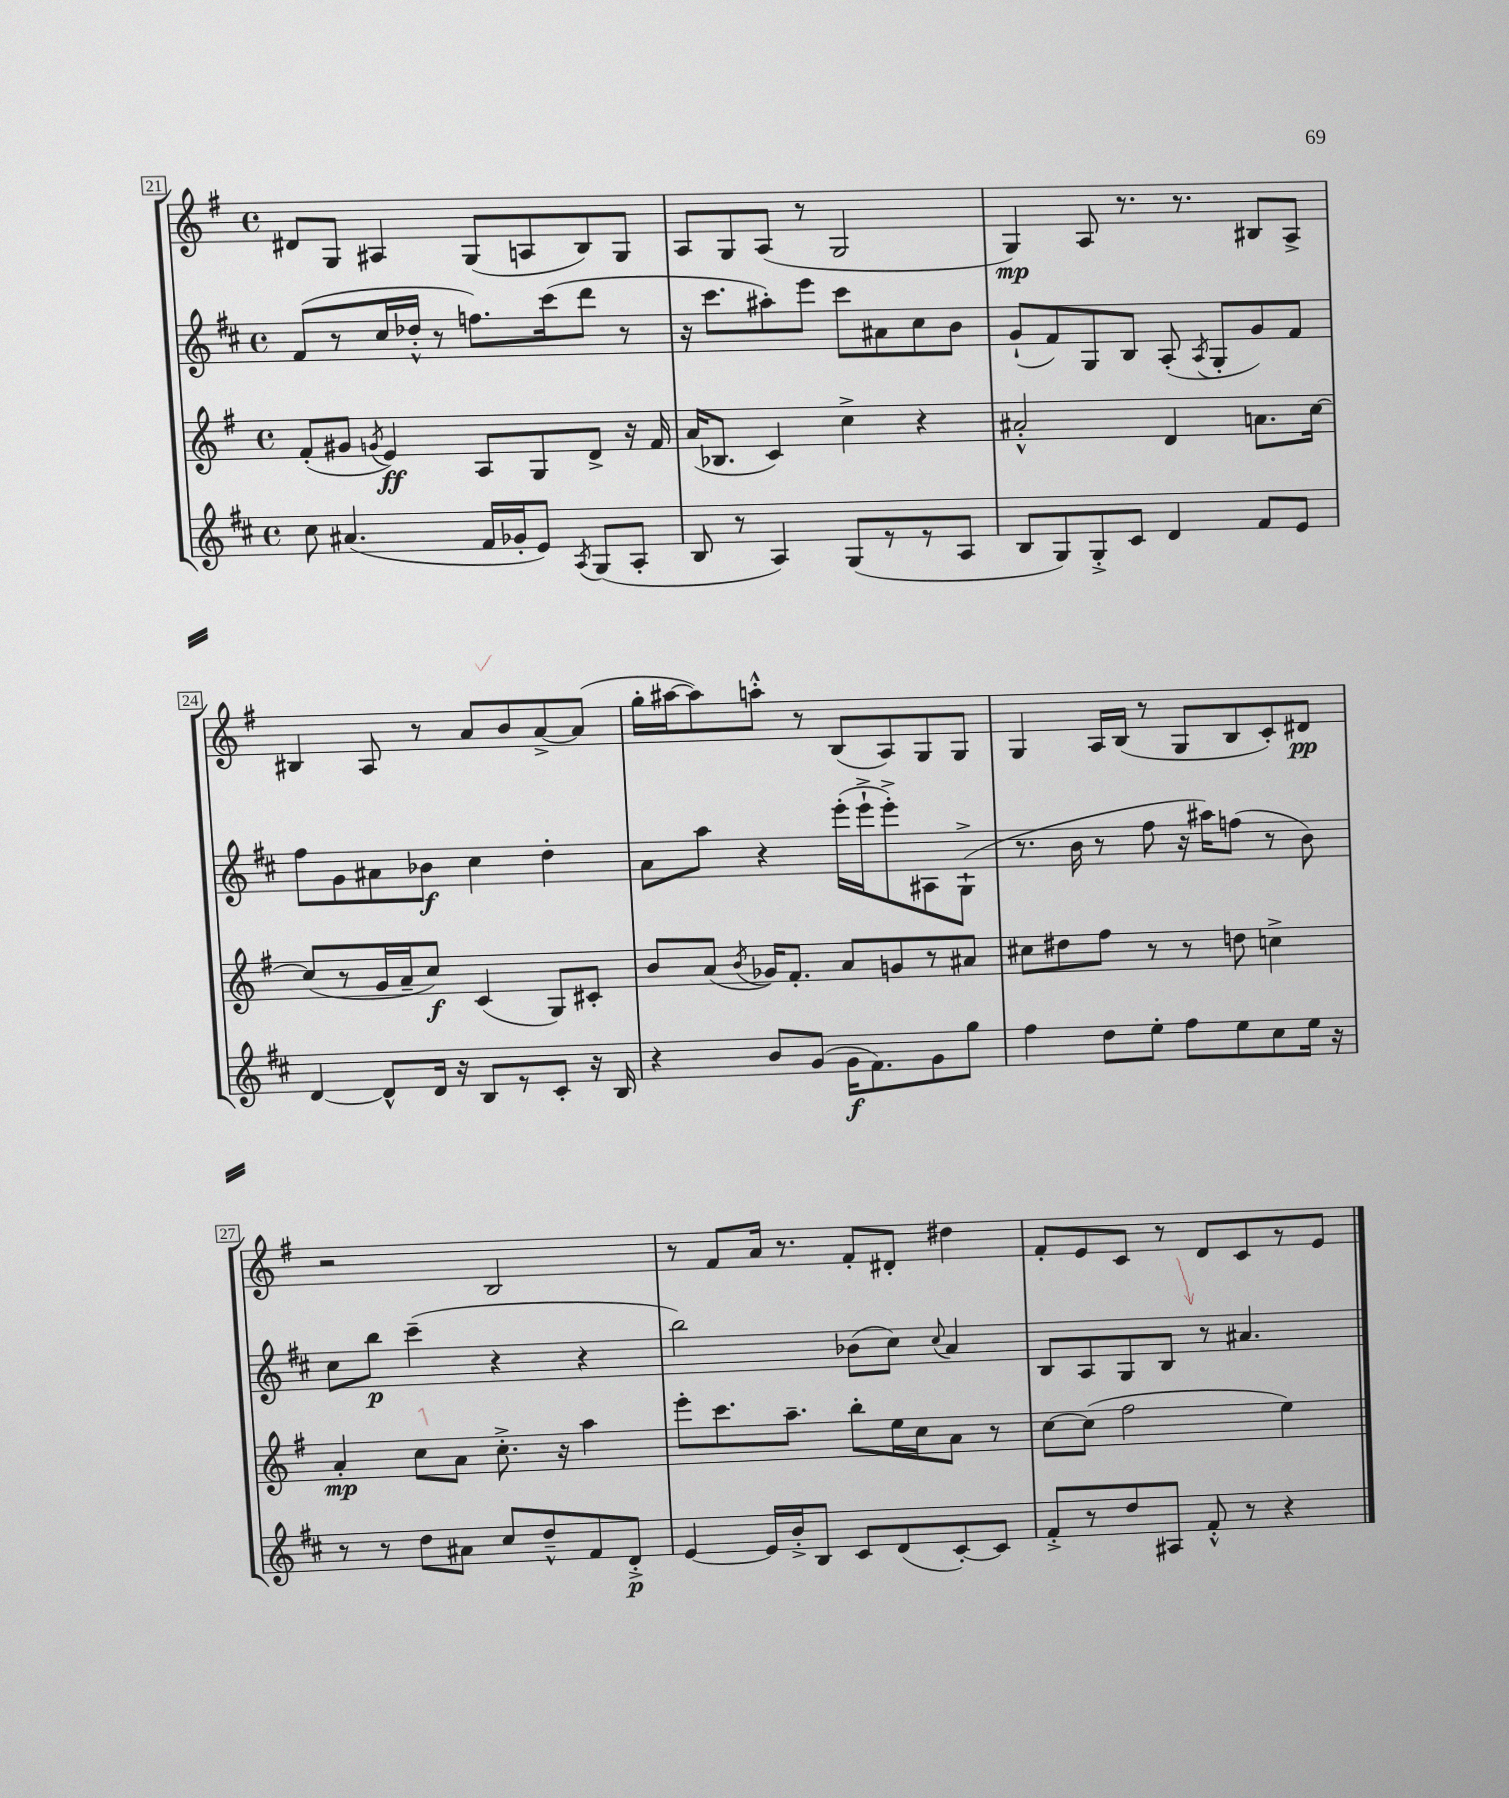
<<
\new StaffGroup <<
\new Staff = "s0" {
    \clef treble \key g \major \defaultTimeSignature \time 4/4
    \autoBeamOff dis'8[ g8] ais4 g8[( a8 b8) g8] |
    a8[ g8 a8]( r8 g2 |
    g4\mp) a8 r8. r8. bis8[ a8]-> |
    bis4 a8 r8 a'8[ b'8 a'8~-> a'8]( |
    g''16[-. ais''16~ ais''8) a''8]-.-^ r8 b8[( a8) g8 g8] |
    g4 a16[ b16]( r8 g8[ b8 c'8-.) dis'8]\pp |
    r2 b2 |
    r8 fis'8[ a'16] r8. fis'8[-. dis'8]-. dis''4 |
    fis'8[-. e'8 c'8] r8 d'8[ c'8 r8 e'8] \bar "|." |
}
\new Staff = "s1" {
    \clef treble \key d \major \defaultTimeSignature \time 4/4
    \autoBeamOff fis'8[( r8 cis''16 des''16]-.-^ r8 f''8.[) cis'''16( d'''8] r8 |
    r16 cis'''8.[ ais''8-.) e'''8] cis'''8[ ais'8 cis''8 b'8] |
    g'8[-!( fis'8) g8 b8] a8-.( \acciaccatura { a8 } g8[-. g'8) fis'8] |
    fis''8[ g'8 ais'8 bes'8]\f cis''4 d''4-. |
    a'8[ a''8] r4 e'''16[-.( e'''16-!-> e'''8-.->) ais8 g8]-!->( |
    r8. b'16 r8 fis''8 r16 ais''16[) f''8]( r8 b'8) |
    cis''8[ b''8]\p cis'''4--( r4 r4 |
    b''2) bes'8[( cis''8]) \appoggiatura { cis''8 } a'4 |
    b8[ a8 g8 b8] r8 ais'4. \bar "|." |
}
\new Staff = "s2" {
    \clef treble \key g \major \defaultTimeSignature \time 4/4
    \autoBeamOff fis'8[-.( gis'8] \acciaccatura { g'8 } e'4\ff) a8[ g8 d'8]-> r16 fis'16 |
    a'16[( bes8.] c'4) c''4-> r4 |
    ais'2-.-^ d'4 a'8.[ c''16]~ |
    c''8[( r8 g'16 a'16-- c''8]\f) c'4( g8[) cis'8]-. |
    b'8[ a'8]( \acciaccatura { b'8 } ges'16[) fis'8.]-. a'8[ g'8 r8 ais'8] |
    cis''8[ dis''8 fis''8] r8 r8 d''8 c''4-> |
    a'4-.\mp c''8[ a'8] c''8.-.-> r16 a''4 |
    e'''8[-. c'''8. a''8.]-- b''8[-. e''16 c''16 a'8] r8 |
    c''8[~ c''8]( fis''2 e''4) \bar "|." |
}
\new Staff = "s3" {
    \clef treble \key d \major \defaultTimeSignature \time 4/4
    \autoBeamOff cis''8 ais'4.( fis'16[ ges'16-. e'8]) \acciaccatura { a8 } g8[( a8]-. |
    b8 r8 a4) g8[( r8 r8 a8] |
    b8[ g8) g8-.-> cis'8] d'4 fis'8[ e'8] |
    d'4~ d'8[-^ d'16] r16 b8[ r8 cis'8]-. r16 b16 |
    r4 b'8[ g'8]( g'16[\f fis'8.) g'8 g''8] |
    fis''4 d''8[ e''8]-. fis''8[ e''8 cis''8 e''16] r16 |
    r8 r8 d''8[ ais'8] cis''8[ d''8---^ fis'8 d'8]-.->\p |
    e'4~ e'16[ b'16-.-> b8] cis'8[ d'8( cis'8~-.) cis'8] |
    fis'8[-.-> r8 d''8 ais8] fis'8-.-^ r8 r4 \bar "|." |
}
>>
>>
\layout { \context { \Score currentBarNumber = #21 \override BarNumber.stencil = #(make-stencil-boxer 0.1 0.3 ly:text-interface::print) } }
